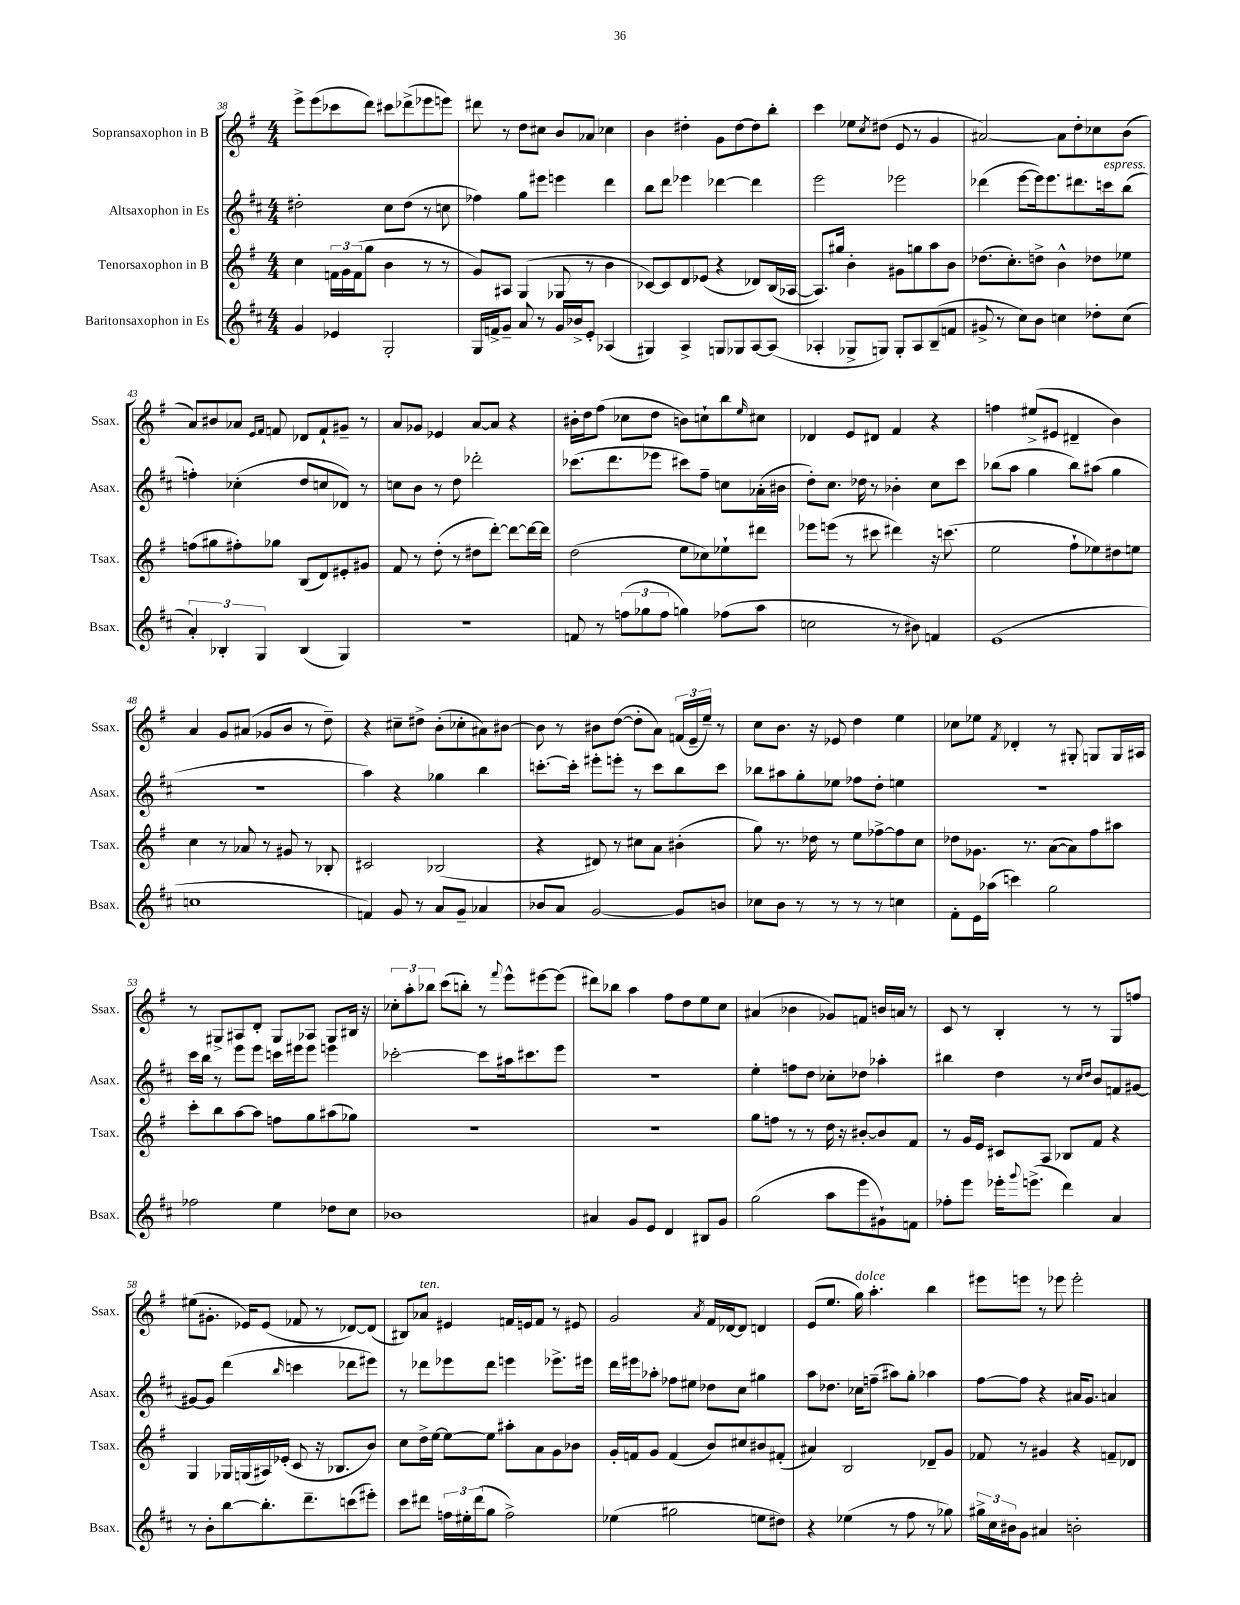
<<
\new StaffGroup <<
\new Staff = "s0" \with { instrumentName = "Sopransaxophon in B" shortInstrumentName = "Ssax." } {
    \clef treble \key g \major \numericTimeSignature \time 4/4
    e'''8-> e'''8( ces'''8 d'''8) cis'''8 des'''8->( ees'''8 e'''8) |
    dis'''8 r8 d''8 cis''8 b'8 aes'8 ces''4 |
    b'4 dis''4-. g'8 dis''8~ dis''8 b''8-. |
    c'''4 ees''8 \acciaccatura { c''8 } dis''8( e'8 r8 g'4 |
    ais'2~) ais'8 d''8-. ces''8 b'8( |
    a'8) bis'8 aes'8 \grace { e'16 fis'16 } f'8 des'8 f'8-! gis'8-- r8 |
    a'8 ges'8 ees'4 a'8~ a'8 r4 |
    bis'16-. d''16 fis''8( ces''8 d''8 b'8) c''8-! b''8 \grace { e''16 } cis''8 |
    des'4 e'8 dis'8 fis'4 r4 |
    f''4 eis''8->( eis'8 dis'4-- b'4) |
    a'4 g'8 ais'8( ges'8 b'8 r8 d''8--) |
    r4 cis''8-- dis''8-> b'8-.( ces''8-. ais'8) bis'8~ |
    bis'8 r8 bis'8 d''8~( d''8-. a'8) \tuplet 3/2 { f'16( e'16-- e''16--) } r8 |
    c''8 b'8. r16 ees'8 d''4 e''4 |
    ces''8 ees''8 \acciaccatura { fis'8 } des'4-. r8 gis8-. g8 g16 ais16 |
    r8 gis8-> ais8 d'8-. gis8 aes8 gis8 bis16 r16 |
    \tuplet 3/2 { ces''8-. a''8-. bes''8 } c'''8( b''8-.) r8 \appoggiatura { fis'''8 } e'''8-^ eis'''8~ eis'''8( |
    dis'''8) bes''8 a''4 fis''8 d''8 e''8 c''8 |
    ais'4( bes'4 ges'8) f'8 b'16 a'16 r8 |
    c'8 r8 b4-. r8 r8 g8 f''8 |
    eis''8( gis'8.-. ees'16) ees'8( fes'8 r8 des'8~) des'8( |
    bis8) aes'8^\markup { \italic "ten." } eis'4 f'16 e'16 f'8 r8 eis'8 |
    g'2 \acciaccatura { a'8 } fis'16 des'16~ des'8 d'4 |
    e'8( e''8. g''16^\markup { \italic "dolce" }) a''4.-. b''4 |
    eis'''8 e'''8 r8 ees'''8 ees'''2-. \bar "|." |
}
\new Staff = "s1" \with { instrumentName = "Altsaxophon in Es" shortInstrumentName = "Asax." } {
    \clef treble \key d \major \numericTimeSignature \time 4/4
    dis''2-. cis''8 dis''8( r8 c''8 |
    fes''4) g''8 eis'''8 e'''4 d'''4 |
    b''8 d'''8 ees'''4 des'''4~ des'''4 |
    e'''2 ees'''2 |
    des'''4( e'''8~ e'''16) e'''8. dis'''8. c'''16^\markup { \italic "espress." } b''8( |
    f''4-.) ces''4-.( d''8 c''8 des'8) r8 |
    c''8 b'8 r8 d''8 des'''2-. |
    ces'''8.( d'''8. ees'''8 cis'''8) fis''8-- c''8 aes'16-.( bis'16 |
    d''8-.) cis''8. des''16 r8 bes'4-. cis''8 cis'''8 |
    bes''8( a''8 g''4 bes''8) ais''8( g''4 |
    R1 |
    a''4) r4 ges''4 b''4 |
    c'''8.~-. c'''16-. eis'''8-. e'''8-. r8 c'''8 b''8 c'''8 |
    bes''8 ais''8 g''8-. ees''8 fes''8 d''8-. e''4 |
    R1 |
    cis'''16 b''16 r8 e'''8 e'''8 c'''16 eis'''16 eis'''8 e'''4 |
    ces'''2~-. ces'''8 ais''16 cis'''8. e'''8 |
    R1 |
    e''4-. f''8 d''8 ces''8-. des''8 aes''4-. |
    bis''4 d''4 r8 \grace { cis''16 d''16 } b'8 f'8 gis'8~ |
    gis'8~ gis'8 d'''4( \grace { b''16 } c'''4 des'''8 eis'''8) |
    r8 des'''8 ees'''8 des'''8 e'''4 ees'''8.-> eis'''16 |
    d'''16 eis'''16 aes''8-. fes''8 eis''8 des''8 cis''8 gis''4 |
    a''8 des''8. ces''16 f''8--( ais''8) g''8-. aes''4 |
    fis''8~ fis''8 r4 ais'16 g'8. a'4 \bar "|." |
}
\new Staff = "s2" \with { instrumentName = "Tenorsaxophon in B" shortInstrumentName = "Tsax." } {
    \clef treble \key g \major \numericTimeSignature \time 4/4
    c''4 \tuplet 3/2 { f'16 g'16 f'16( } g''8 b'4 r8 r8 |
    g'8) ais8 g4( ges8 r8 b'4 |
    ces'8~) ces'8 d'8 ees'8( r4 des'8) b16( aes16~ |
    aes8.) gis''16 b'4-. gis'8 g''8 a''8 b'8 |
    des''8.( c''8.-.) d''8-> b'4-^ des''8 ees''8 |
    f''8( gis''8 fis''8-.) ges''8 b8( d'8) eis'8-. gis'8 |
    fis'8 r8 d''8-.( r8 dis''8 d'''8~-.) d'''8~ d'''16~ d'''16 |
    d''2( e''8 ces''8) ees''8-! dis'''8 |
    ees'''8 e'''8( r8 cis'''8 dis'''4) r16 c'''8.( |
    e''2 fis''8-! ees''8) dis''8 e''8 |
    c''4 r8 aes'8 r8 gis'8 r8 bes8-. |
    cis'2 bes2( |
    r4 dis'8) r8 cis''8 a'8 bis'4-.( |
    g''8) r8. des''16 r8 e''8 fes''8~-> fes''8 c''8 |
    des''8 ges'8. r8. a'8~( a'8) fis''8 ais''8 |
    c'''8-. b''8 a''8~ a''8 f''8 g''8 ais''8( ges''8) |
    R1 |
    R1 |
    g''8 f''8 r8 r8 d''16 r16 bis'8~-. bis'8 fis'8 |
    r8 g'16 e'16 cis'8 a8 bes8 fis'8 r4 |
    g4 ges16 g16( ais16) ees'16-.( c'8 r16 bes8. b'8) |
    c''8 d''16-> e''16~ e''8~ e''8 ais''8-. a'8 g'8 bes'8 |
    g'16-. f'16 g'8 f'4( b'8) cis''8 bis'8 fis'8-.( |
    ais'4) b2 des'8-- g'8 |
    fes'8 r8 gis'4 r4 f'8-- des'8 \bar "|." |
}
\new Staff = "s3" \with { instrumentName = "Baritonsaxophon in Es" shortInstrumentName = "Bsax." } {
    \clef treble \key d \major \numericTimeSignature \time 4/4
    g'4 ees'4 g2-. |
    g16 f'16-> g'8-- a'8 r8 g'16 bes'16-> e'8-. aes4( |
    gis4) a4-> g8 ges8 a8~ a8( |
    aes4-. ges8-> g8) g8-. aes8 b8--( f'8 |
    gis'8-> r8 cis''8) b'8 c''4 des''8-. c''8( |
    \tuplet 3/2 { a'4-.) bes4-. g4 } bes4( g4) |
    R1 |
    f'8 r8 \tuplet 3/2 { f''8( ges''8 f''8 } g''4) fes''8( a''8 |
    c''2 r8 bis'8) f'4 |
    e'1( |
    c''1 |
    f'4) g'8 r8 a'8 g'8-- aes'4 |
    bes'8 a'8 g'2~ g'8 b'8 |
    ces''8 b'8 r8 r8 r8 r8 c''4 |
    fis'8-. e'16 aes''16( c'''4) g''2 |
    fes''2 e''4 des''8 cis''8 |
    bes'1 |
    ais'4 g'8 e'8 d'4 bis8 g'8 |
    g''2( a''8 e'''8 gis'8-!) f'8 |
    fes''8-. e'''8 ees'''16-. \appoggiatura { g'''8 } e'''8.->( d'''4) a'4 |
    r8 b'8-. b''8~ b''8.-. d'''8.-- c'''8( eis'''8-.) |
    cis'''8 dis'''8 \tuplet 3/2 { f''16 eis''16-. dis'''16( } g''8 f''2->) |
    ees''4( gis''2 e''8 dis''8) |
    r4 ees''4( r8 fis''8 r8 ges''8) |
    \tuplet 3/2 { gis''16-> cis''16 bis'16 } g'8 ais'4 b'2-. \bar "|." |
}
>>
>>
\layout { \context { \Score currentBarNumber = #38 } }
